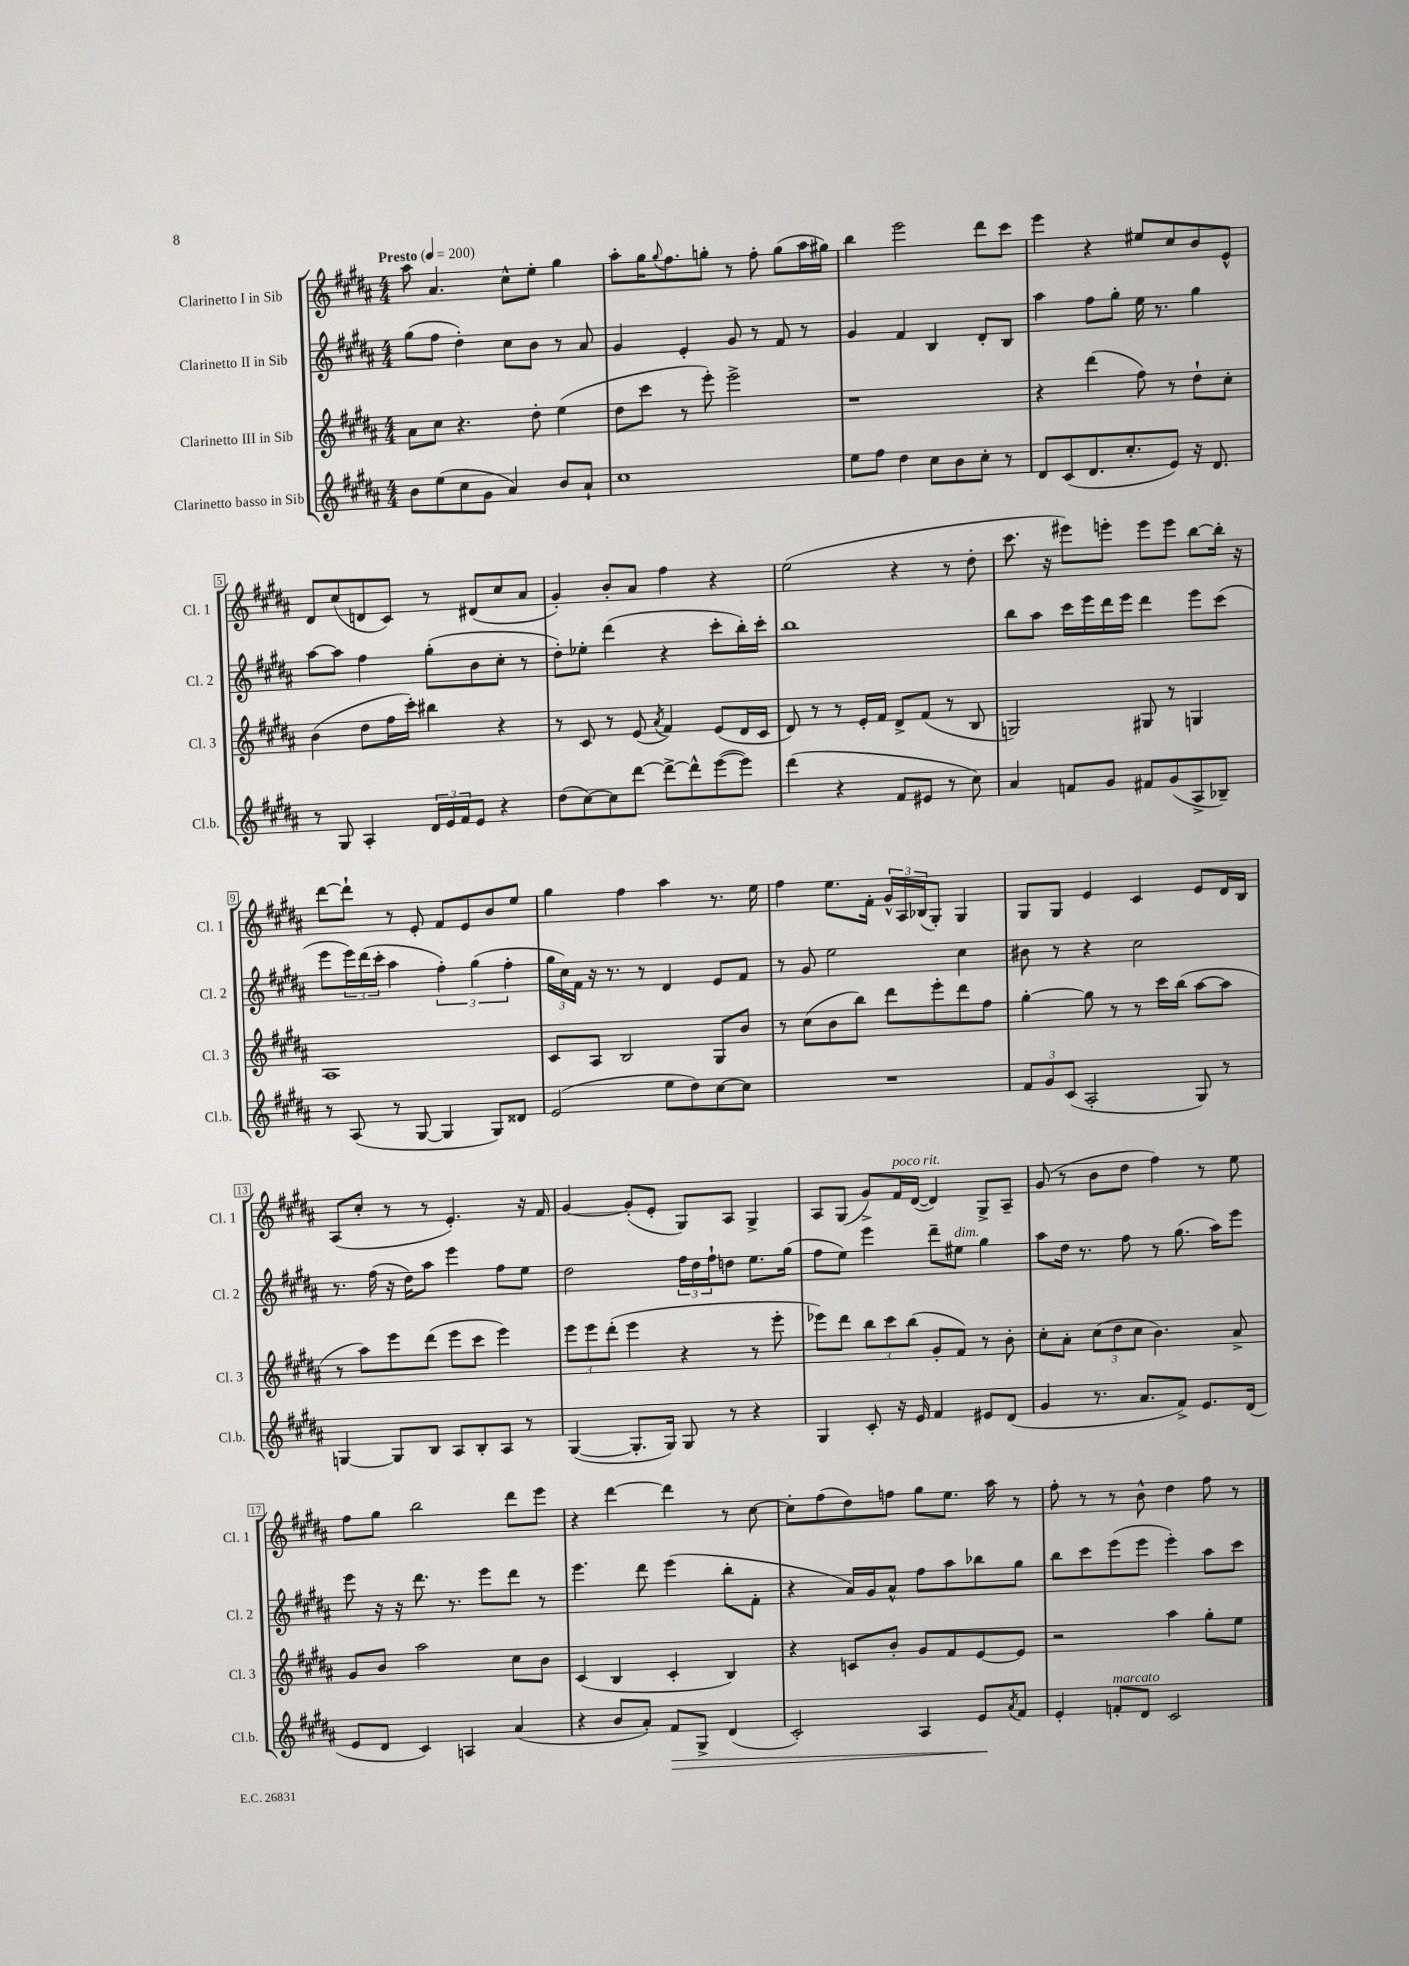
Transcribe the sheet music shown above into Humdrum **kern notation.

**kern	**kern	**kern	**kern
*staff4	*staff3	*staff2	*staff1
*clefG2	*clefG2	*clefG2	*clefG2
*k[f#c#g#d#a#]	*k[f#c#g#d#a#]	*k[f#c#g#d#a#]	*k[f#c#g#d#a#]
*M4/4	*M4/4	*M4/4	*M4/4
*MM200	*MM200	*MM200	*MM200
8b	8a#	(8gg#	8aa#
(8ee	8cc#	8ff#	4.a#
8cc#	4.r	4dd#')	.
8g#	.	.	.
4a#)	.	8cc#	8cc#^^
.	8dd#'	8b	8ee'
8b	(4ee	8r	4gg#
8a#`	.	8a#	.
=	=	=	=
1cc#	8dd#	4g#	8aa#'
.	8ccc#	.	16gg#
.	.	.	8qqgg#
.	.	.	8.ff#
.	8r	4e'	.
.	8eee')	.	8gg'
.	2eee^	8g#	8r
.	.	8r	8ff#'
.	.	8f#	(8gg
.	.	8r	16aa#
.	.	.	16gg#)
=	=	=	=
8ee	1r	4g#	4bb
8ff#	.	.	.
4dd#	.	4f#	2eee
8cc#	.	4B	.
8b	.	.	.
8cc#'	.	8d#'	8ddd#
8r	.	8B	8ccc#
=	=	=	=
8d#	4r	4aa#	4eee
(8c#	.	.	.
8.d#	(4ddd#	8ff#	4r
.	.	8gg#'	.
8.cc#'	.	.	.
.	8ff#)	16ee	8ee#
.	.	8.r	.
8e)	8r	.	8cc#
16r	8dd#`	4gg#	8b
8.d#	.	.	.
.	8cc#'	.	8e^^
=	=	=	=
8r	(4b	[8aa#	8d#
8G#	.	8aa#]	(8cc#
4A#'	8dd#	4ff#	8d
.	16ff#	.	8c#)
.	16ccc#')	.	.
24d#	4bb#	(8gg#'	8r
24e	.	.	.
24f#	.	.	.
8e	.	8b	(8d#
4r	4r	8cc#'	8cc#
.	.	8r	8a#
=	=	=	=
(8dd#	8r	8dd#')	4g#')
[8cc#)	8c#	8ee-'	.
8cc#]	8r	(4ddd#	8b'
[8ddd#	(8e	.	8a#
.	8qa#	.	.
8ddd#^_	4f#)	4r	4ff#
8ddd#^^]	.	.	.
([8eee	(8e	8ccc#'	4r
8eee])	16d#	16bb')	.
.	16c#	16ccc#'	.
=	=	=	=
(4ddd#	8d#)	1bb	(2ee
.	8r	.	.
4r	8r	.	.
.	16e'	.	.
.	16f#	.	.
8f#	8d#^	.	4r
8e#	(8f#	.	.
8r	8r	.	8r
8cc#)	8B	.	8dd#'
=	=	=	=
4a#	2G)	8bb	8.ccc#
.	.	8aa#	.
.	.	.	16r
8f	.	16ccc#	8eee#)
.	.	16eee	.
8g#	.	16ddd#	8eee'
.	.	16eee	.
8f#	8G#	4ddd#	8eee
(8g#	8r	.	8eee
8A#^	4G	8eee	[8bb
8B-~)	.	(8ccc#	16bb']
.	.	.	16r
=	=	=	=
8r	1A#	8eee	[8ddd#
(8A#	.	24eee)	8ddd#`]
.	.	(24ddd#	.
.	.	24ccc#'	.
8r	.	4aa#	8r
[8G#	.	.	8e'
4G#]	.	6ff#')	8f#
.	.	.	8e
.	.	(6gg#	.
8G#)	.	.	8b
.	.	6ff#'	.
8d##	.	.	8ee
=	=	=	=
(2e	8c#	24gg#	4gg#
.	.	24cc#)	.
.	.	24f#	.
.	8A#	16r	.
.	.	8.r	.
.	2B	.	4ff#
.	.	8r	.
8ee	.	4d#	4aa#
8dd#)	.	.	.
[8cc#	8G#	8e	8.r
8cc#]	8b	8f#	.
.	.	.	16ee
=	=	=	=
1r	8r	8r	4ff#
.	(8cc#	8g#	.
.	8b	2ee	8.ee
.	8bb)	.	.
.	.	.	16f#'
.	8ddd#	.	24g#^^
.	.	.	24A#
.	.	.	(24B-
.	8eee'	.	8G#')
.	8ddd#	4cc#	4G#
.	8ff#	.	.
=	=	=	=
12f#	[4gg#'	8b#	8G#
12g#	.	.	.
.	.	8r	8G#
(12c#	.	.	.
2A#'	8gg#]	4r	4e
.	8r	.	.
.	8r	2cc#	4c#
.	16ccc#	.	.
.	(16bb	.	.
8G#)	[8aa#	.	8e
8r	8aa#]	.	16d#
.	.	.	16B
=	=	=	=
[4G	8r	8.r	(8A#
.	8aa#)	.	8cc#'
.	.	(16ff#	.
8G]	8eee	16r	8r
.	.	16dd#)	.
8B	(8ddd#	8aa#	8r
8A#	8eee	4eee	4.e')
8B'	8ccc#	.	.
8A#	4eee)	8ff#	.
8r	.	8ee	16r
.	.	.	16f#
=	=	=	=
([4G#	12eee	2dd#	[4g#
.	12eee	.	.
.	(12ddd#'	.	.
8.G#']	4eee	.	(8g#']
.	.	.	8e'
16G#)	.	.	.
8G#	4r	24ff#	8G#)
.	.	24dd#	.
.	.	24ff#`	.
8r	.	8dd	8A#
4r	8r	8.ee	4G#^
.	8eee'	.	.
.	.	(16gg#	.
=	=	=	=
4G#	8eee-)	8ff#	8A#
.	8ddd#	8ee)	(8G#
8c#'	12bb	4eee	8g#^)
.	12ccc#	.	.
16r	.	.	16f#
.	(12bb	.	.
16e	.	.	([16d#
4f#	8g#'	8ddd#~	4d#])
.	8f#)	8ee#	.
8e#	8r	4gg#	8G#^
(8d#	8b'	.	8A#~
=	=	=	=
4g#	8cc#'	8aa#	(8g#
.	8a#'	16dd#	8r
.	.	8.r	.
8.r	(12cc#	.	8b
.	12dd#	.	.
.	.	8ff#	8dd#
.	12cc#	.	.
8.a#	.	.	.
.	4.b)	8r	4ff#)
8f#^)	.	(8.gg#	.
8.e	.	.	8r
.	.	16aa#)	.
.	8a#^	8eee	8ee
(16d#	.	.	.
=	=	=	=
8e	8g#	8eee	8ff#
8d#	8b	16r	8gg#
.	.	16r	.
4c#)	2aa#	8.ddd#	2bb
.	.	8.r	.
4A	.	.	.
.	.	8eee	.
(4a#	8cc#	8ddd#	8ddd#
.	8b	8r	8eee
=	=	=	=
4r	(4c#	4.eee	4r
8b	4B	.	[4ddd#
8a#')	.	8ddd#	.
8f#	4c#'	(4eee	4ddd#]
8G#^	.	.	.
(4d#	4B)	8bb'	8r
.	.	8f#'	[8cc#
=	=	=	=
2c#')	4r	4r	8cc#']
.	.	.	(8ff#
.	8c	16a#)	8dd#)
.	.	16g#	.
.	8b'	8a#^^	8ff
4A#	8g#	8ff#	8gg#
.	8f#	8aa#	8.ee
8e	[8e	8bb-	.
.	.	.	16aa#
8qa#	.	.	.
8f#	8e]	8gg#	8r
=	=	=	=
4e'	2r	8bb	8ff#'
.	.	8ccc#	8r
8f'	.	(8eee	8r
8d#	.	8eee	8b^^
2c#	4aa#	4eee')	4dd#
.	8gg#'	8aa#	8ff#
.	8ee	8ccc#	8r
==	==	==	==
*-	*-	*-	*-
